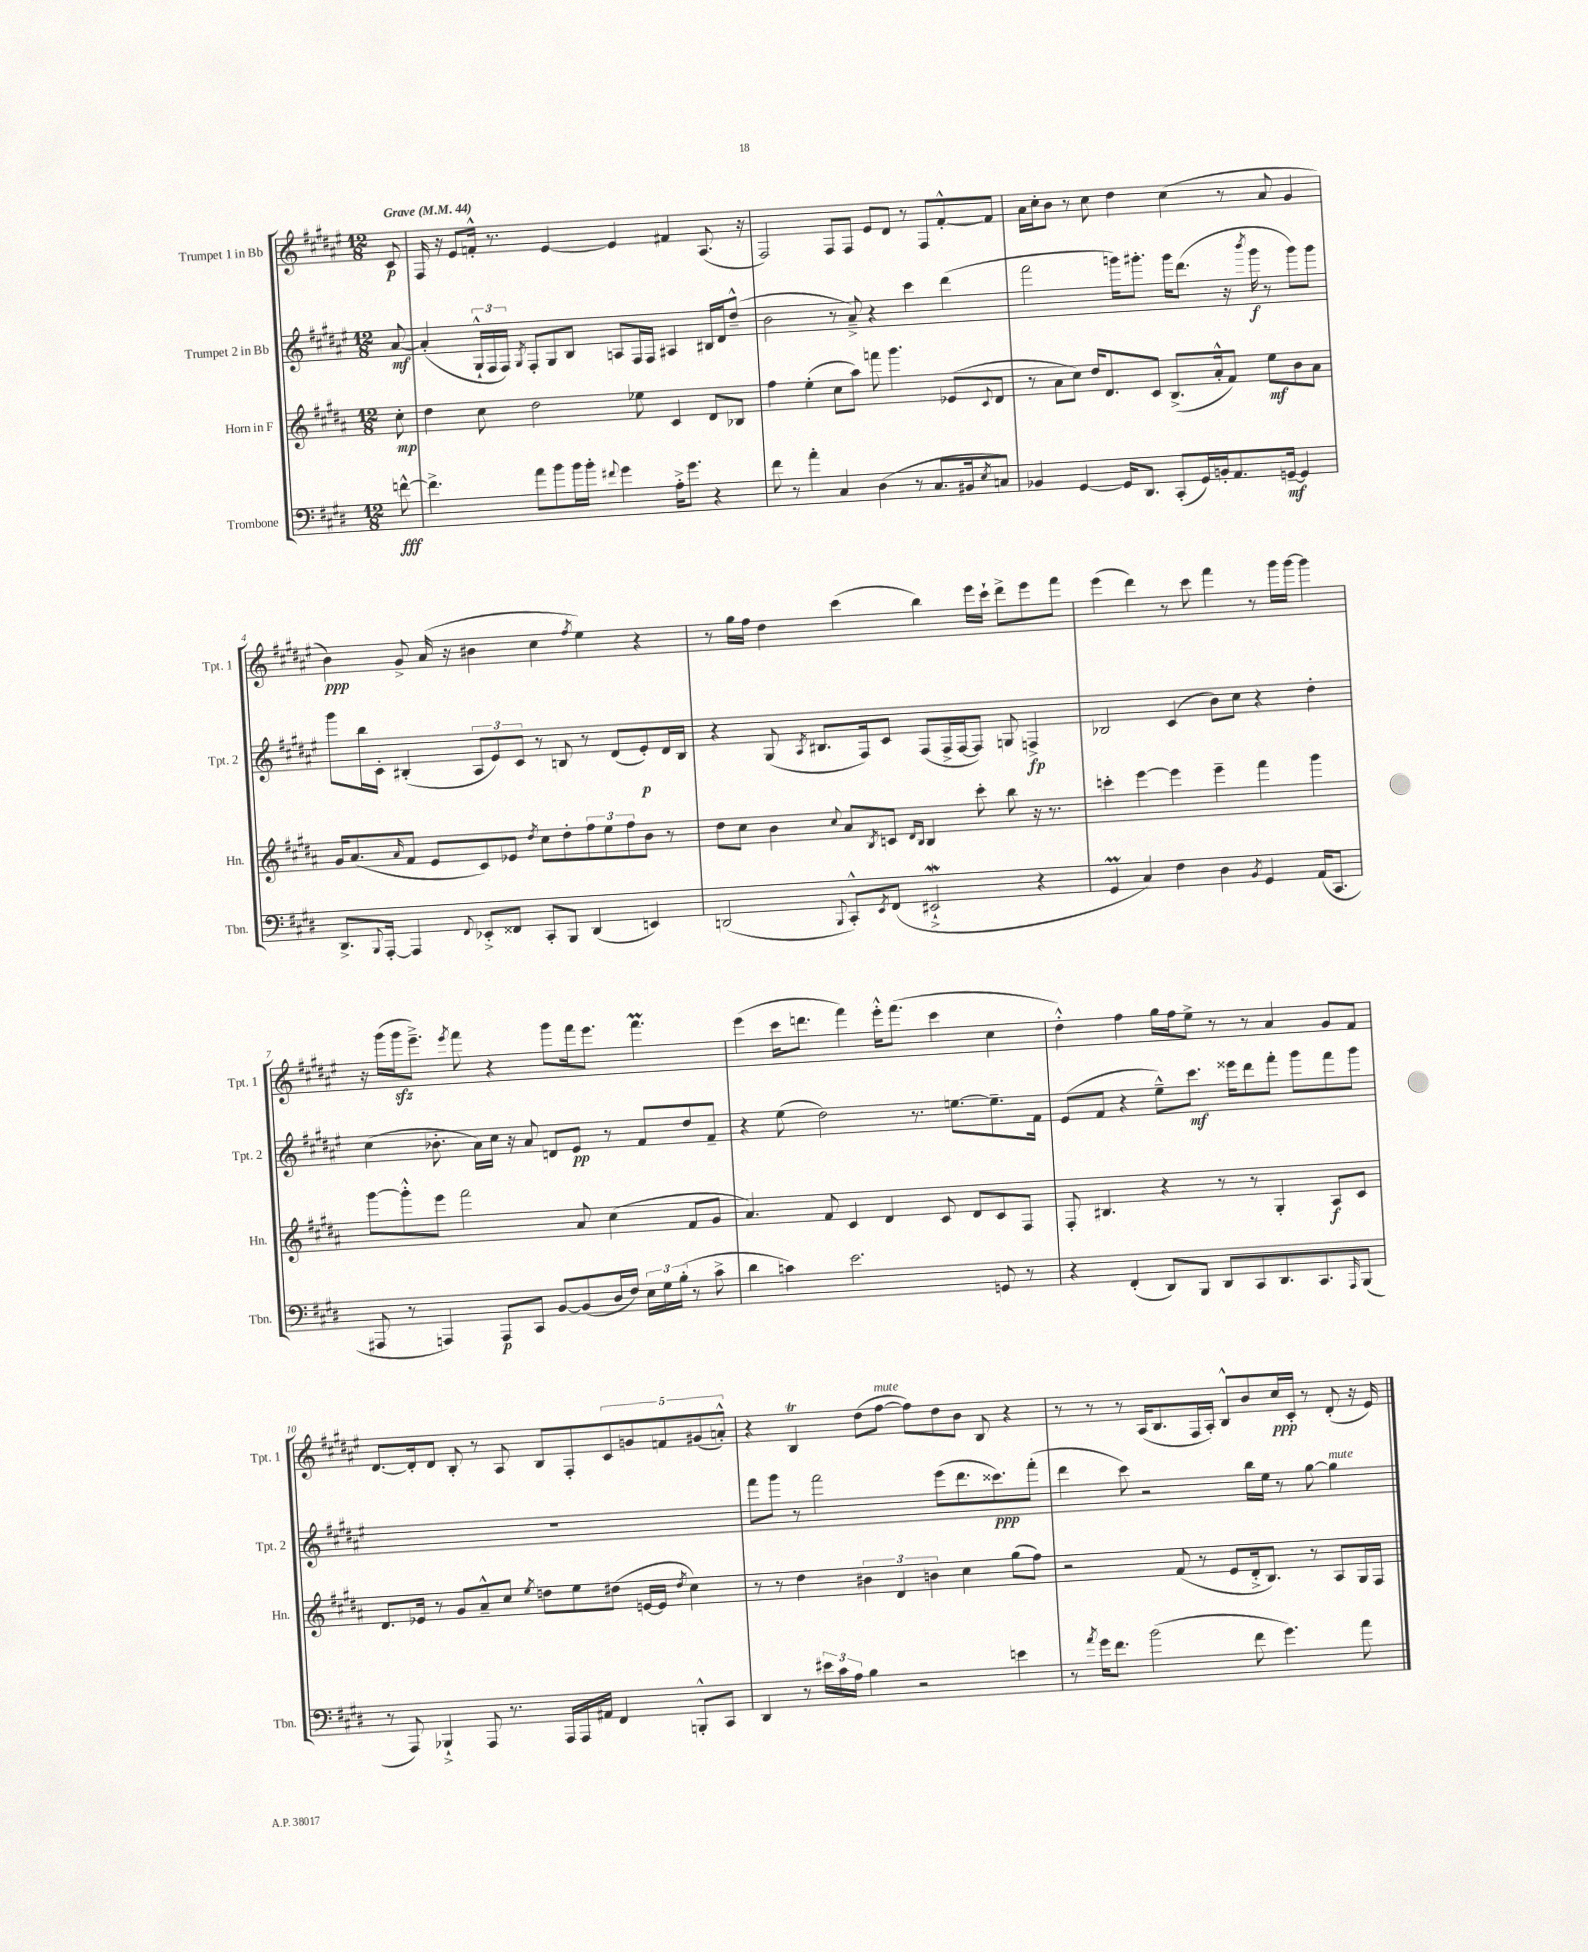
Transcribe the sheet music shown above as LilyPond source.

<<
\new StaffGroup <<
\new Staff = "s0" \with { instrumentName = "Trumpet 1 in Bb" shortInstrumentName = "Tpt. 1" } {
    \clef treble \key fis \major \numericTimeSignature \time 12/8 \partial 8 \tempo "Grave" 4 = 44
    cis'8\p |
    fis16 r16 eis'8 f'16-.-^ r8. eis'4~ eis'4 fis'4 ais8.( r16 |
    fis2) fis8 fis8 eis'8 dis'8 r8 fis8 fis'8~-.-^ fis'8 |
    ais'16 cis''16-. b'8 r8 cis''8 dis''4 cis''4( r8 ais'8 gis'4 |
    b'4\ppp) gis'8-> ais'16( r16 bis'4 cis''4 \acciaccatura { fis''8 } eis''4) r4 |
    r8 gis''16 fis''16 dis''4 cis'''4( b''4) eis'''16 cis'''16-! dis'''8-> eis'''8 fis'''8 |
    eis'''4( dis'''4) r8 cis'''8 fis'''4 r8 gis'''16 gis'''16~ gis'''4 |
    r16 gis'''16( gis'''16\sfz eis'''8.--->) \acciaccatura { eis'''8 } fis'''8 r4 gis'''8 fis'''16 eis'''8. fis'''4.\prall |
    eis'''4( cis'''16 d'''8. fis'''4) eis'''16-.-^ fis'''8.( cis'''4 cis''4 |
    dis''4-.-^) fis''4 gis''16 fis''16 eis''8-> r8 r8 ais'4 gis'8 fis'8 |
    dis'8.~ dis'16-. dis'8 b8-. r8 ais8 b8 fis8-. \tuplet 5/4 { cis'8 g'8 f'8 gis'8( a'8-.-^) } |
    r4 b4\trill dis''8( fis''8~^\markup { \italic "mute" } fis''8) dis''8 b'8 b8 r4 |
    r8 r8 r8 ais16( b8. fis16 ais16-.) b8-^ b'8 cis''16\ppp cis'16-. r8 dis'8-.( r16 eis'16) \bar "|." |
}
\new Staff = "s1" \with { instrumentName = "Trumpet 2 in Bb" shortInstrumentName = "Tpt. 2" } {
    \clef treble \key fis \major \numericTimeSignature \time 12/8 \partial 8
    ais'8~\mf |
    ais'4-.( \tuplet 3/2 { gis16-!-^ fis16 fis16) } \acciaccatura { gis8 } fis8-. gis8 b8 a8 fis16 fis16 ais4 bis16 dis'16 dis''8---^( |
    b'2 r8 ais'8--->) r4 cis'''4 dis'''4( |
    fis'''2 g'''16) gis'''8.-. gis'''16 dis'''8.( r16 \acciaccatura { b'''8 } gis'''16\f r8 gis'''8) gis'''8 |
    gis'''8 b''16 cis'16-. bis4-.( \tuplet 3/2 { ais8 eis'8) cis'8 } r8 b8 r8 dis'8( eis'8-.\p) dis'16 b16 |
    r4 gis8( \acciaccatura { ais8 } bis8. fis16) cis'8 fis8( fis16-> fis16~ fis8) g8 f4->\fp |
    bes2 cis'4( b'8) cis''8 r4 dis''4-. |
    cis''4( bes'8.-. ais'16) cis''16 r16 ais'8 d'8 eis'8\pp r8 fis'8 dis''8 fis'8-- |
    r4 eis''8( dis''2) r8. e''8.~ e''8.-- fis'16 |
    eis'8( fis'8 r4 eis''8---^) cis'''8.\mf eisis'''16 dis'''8 fis'''8-. gis'''8 fis'''8 gis'''8 |
    R1. |
    fis'''8 gis'''8 r8 fis'''2 eis'''8( dis'''8. cisis'''8.\ppp) fis'''8-.( |
    dis'''4 cis'''8) r2 b''16 eis''16 r8 gis''8~ gis''4^\markup { \italic "mute" } \bar "|." |
}
\new Staff = "s2" \with { instrumentName = "Horn in F" shortInstrumentName = "Hn." } {
    \clef treble \key b \major \numericTimeSignature \time 12/8 \partial 8
    cis''8-.\mp |
    dis''4 cis''8 dis''2 ees''8 cis'4 dis'8 bes8 |
    fis''4 e''4-.( cis''8 ais''8) f'''8 gis'''4. ees'8( \appoggiatura { cis'8 } dis'8 |
    r8 ais'8 cis''8) dis''16 dis'8. cis'8 b8.->( ais'16-.-^ fis'8) e''8\mf b'8 ais'8 |
    gis'16 ais'8.( \grace { ais'16 } fis'8 e'8 cis'8) ees'8 \acciaccatura { dis''8 } cis''8 dis''8-. \tuplet 3/2 { fis''8 e''8 fis''8 } b'8 r8 |
    dis''8 cis''8 b'4 \appoggiatura { cis''8 } ais'8 \acciaccatura { b8 } c'8 \grace { dis'16 b16 } b4 cis'''8-. b''8 r16 r8. |
    c'''4-. e'''4~ e'''4 e'''4-- fis'''4 gis'''4 |
    gis'''8~ gis'''8-.-^ e'''8 fis'''2 ais'8 cis''4( fis'8 gis'8 |
    ais'4.) fis'8 cis'4 dis'4 cis'8 dis'8 cis'8 fis8 |
    fis8-. bis4. r4 r8 r8 gis4-. ais8\f cis'8 |
    dis'8. ees'16 r8 gis'8 ais'8---^ cis''8 \acciaccatura { e''8 } d''8 e''8 dis''8( e'16~ e'16 \acciaccatura { dis''8 } cis''4) |
    r8 r8 dis''4 \tuplet 3/2 { bis'4 dis'4 b'4 } cis''4 gis''8( fis''8) |
    r2 fis'8( r8 e'8 dis'16-.-> b8.) r8 ais8 gis16 fis16 \bar "|." |
}
\new Staff = "s3" \with { instrumentName = "Trombone" shortInstrumentName = "Tbn." } {
    \clef bass \key e \major \numericTimeSignature \time 12/8 \partial 8
    f'8~-^\fff |
    f'4.-> a'8 b'8 b'16 b'16-. \appoggiatura { fis'8 } gis'4 a16-.-> gis'8. r4 |
    fis'8 r8 a'4-. cis4 dis4( r8 cis8. bis,16 \acciaccatura { e8 } c8) |
    bes,4 gis,4~ gis,16 dis,8. cis,8-.( gis,16) b,16-. a,8. g,16~--\mf g,4 |
    dis,8.-> \appoggiatura { b,,8 } a,,16~-. a,,4 \appoggiatura { fis,8 } ees,8-.-> fisis,8 cis,8-. b,,8 dis,4( e,4) |
    d,2( \appoggiatura { b,,8 } cis,8-.-^) \acciaccatura { e,8 } fis,8( eis,2-!->\mordent r4 |
    gis,4\prall cis4) fis4 dis4 \acciaccatura { b,8 } gis,4 a,16( cis,8. |
    ais,,8 r8 a,,4) a,,8\p cis,8 b,8~ b,8( dis16 fis16) \tuplet 3/2 { e16 gis16 b16-.( } r8 cis'8-> |
    dis'4 c'4) e'2. g,8 r8 |
    r4 fis,4-.( dis,8) b,,8 dis,8 cis,8 dis,8. cis,8. \grace { a,,16 } b,,8( |
    r8 a,,8) bes,,4-!-> a,,8 r8. a,,16 a,,16 ais,16 fis,4 b,,8-.-^ cis,8 |
    dis,4 r8 \tuplet 3/2 { eis'16 cis'16 a16 } b4 r2 e'4 |
    r8 \acciaccatura { a'8 } gis'16 fis'8. b'2( fis'8 gis'4.) a'8 \bar "|." |
}
>>
>>
